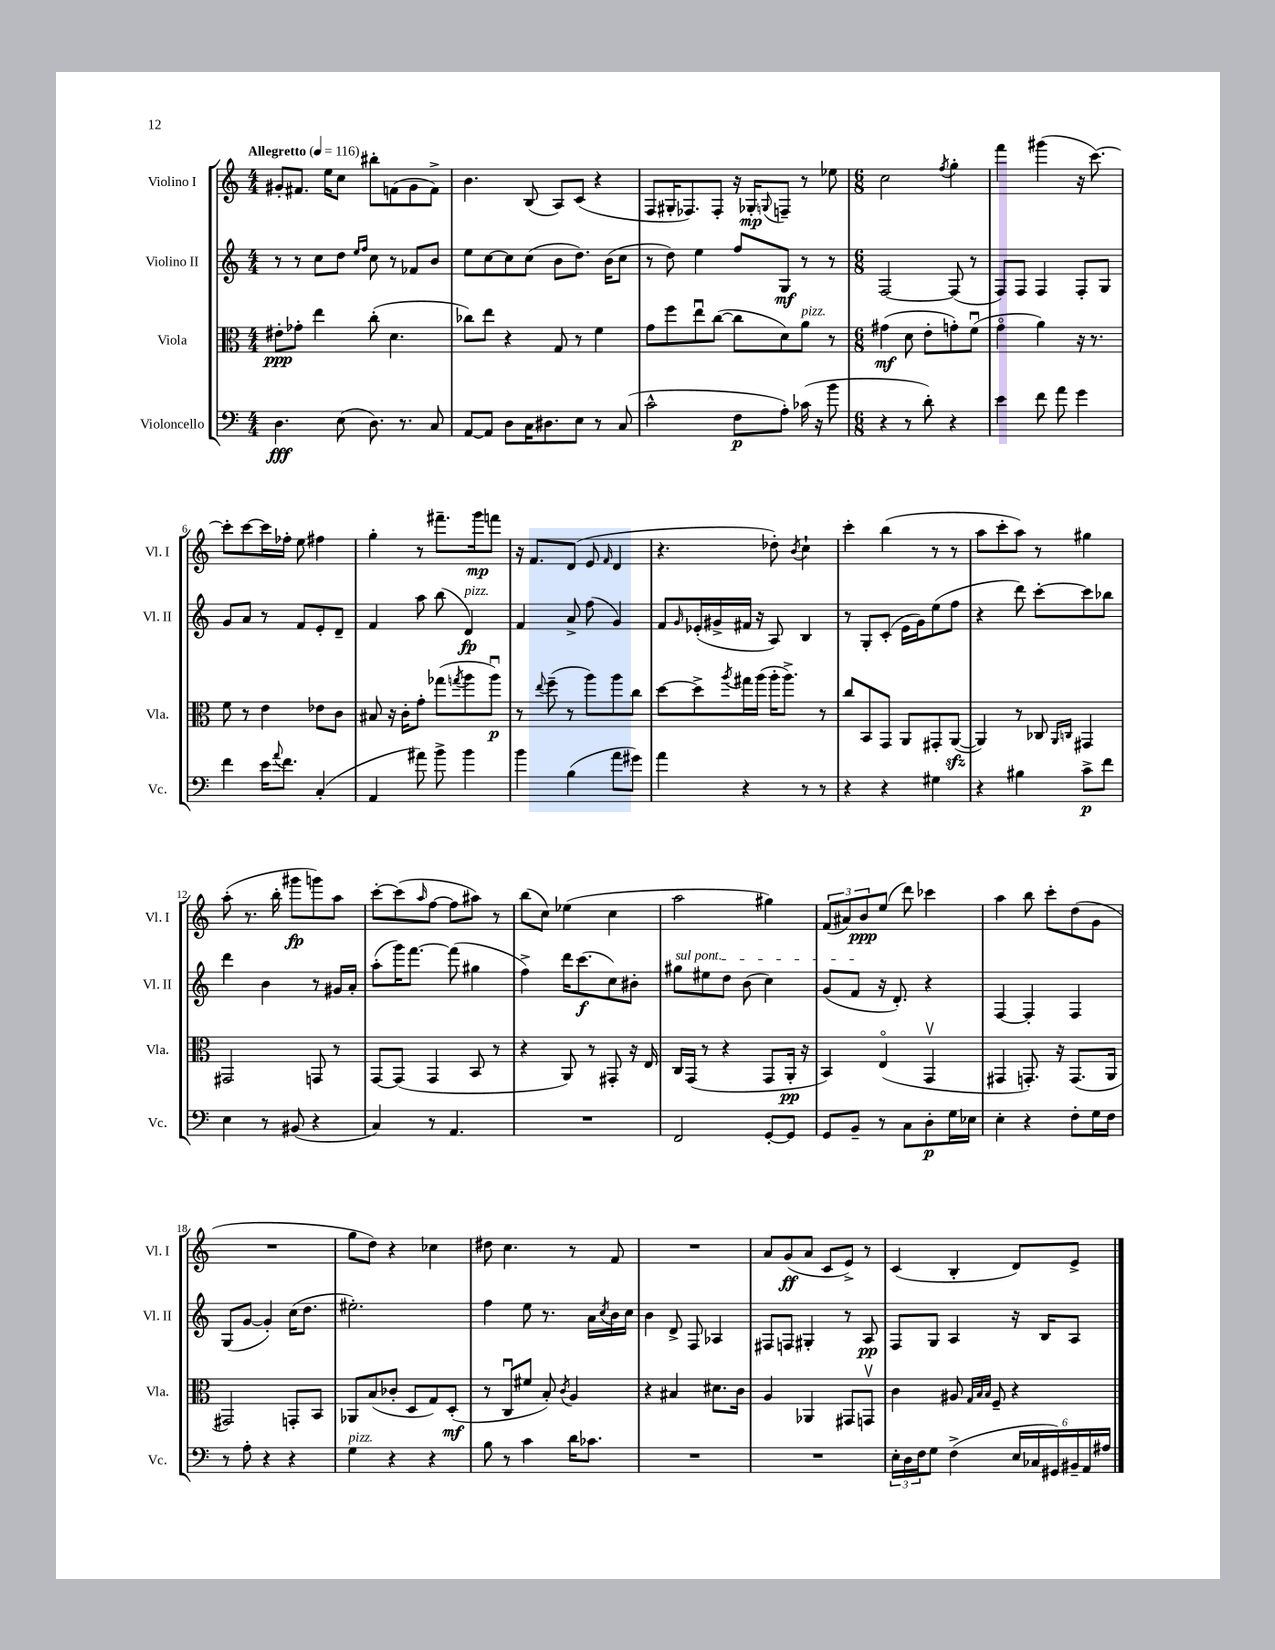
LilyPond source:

<<
\new StaffGroup <<
\new Staff = "s0" \with { instrumentName = "Violino I" shortInstrumentName = "Vl. I" } {
    \clef treble \key c \major \numericTimeSignature \time 4/4 \tempo "Allegretto" 4 = 116
    gis'8-. fis'8. e''16 c''8 bis''8-. f'8( gis'8 f'8->) |
    b'4. b8( a8) c'8( r4 |
    f8 gis16-. fes8.) fes8-. r16 ges16-.\mp \appoggiatura { g8 } f8-- r8 ees''8 |
    \numericTimeSignature \time 6/8 c''2 \acciaccatura { f''8 } g''4-. |
    f'''4 gis'''4( r16 c'''8.~) |
    c'''8-. c'''8~ c'''16 fes''16-. e''8 fis''4 |
    g''4-. r8 fis'''8.-- g'''16\mp f'''8 |
    r16 f'8. d'8( e'8 \grace { f'16 } d'4 |
    r4. des''8-.) \acciaccatura { b'8 } c''4-! |
    c'''4-. b''4( r8 r8 |
    a''8 c'''8-. a''8) r8 gis''4 |
    a''8-.( r8. b''16-. gis'''8\fp g'''8) a''8 |
    c'''8~-. c'''8( \grace { a''16 } f''8~ f''8 ais''8) r8 |
    b''8( c''8) ees''4( c''4 |
    a''2 gis''4) |
    \tuplet 3/2 { f'8( ais'8) b'8\ppp } e''8( d'''8) ces'''4 |
    a''4 b''8 c'''8-. d''8( g'8 |
    R2. |
    g''8 d''8) r4 ces''4 |
    dis''8 c''4. r8 f'8 |
    R2. |
    a'8 g'8\ff( a'8 c'8 e'8->) r8 |
    c'4( b4-. d'8) e'8-> \bar "|." |
}
\new Staff = "s1" \with { instrumentName = "Violino II" shortInstrumentName = "Vl. II" } {
    \clef treble \key c \major \numericTimeSignature \time 4/4
    r8 r8 c''8 d''8 \grace { e''16 f''16 } c''8 r8 fes'8 b'8 |
    e''8 c''8~ c''8 c''8( b'8 d''8.) b'16( c''8 |
    r8 d''8) e''4 f''8 g8\mf r8 r8 |
    \numericTimeSignature \time 6/8 f2~ f8( r8 |
    f8) f8 f4 f8-. g8 |
    g'8 a'8 r8 f'8 e'8-. d'8-- |
    f'4 a''8 b''8( d'4\fp^\markup { \italic "pizz." }) |
    f'4 a'8-> f''8( g'4) |
    f'8 \grace { g'16 } ees'16-.( gis'16-> fis'16 r16 a8) b4 |
    r8 g8-. c'8-.( e'16 g'16) e''8( f''8 |
    r4 d'''8) c'''8~-. c'''8 bes''8 |
    d'''4 b'4 r8 gis'16 a'16-. |
    a''8-.( g'''16) f'''8.~ f'''8( gis''4 |
    f''4->) d'''16 c'''8.\f( c''8) bis'8-. |
    \once \override TextSpanner.bound-details.left.text = \markup { \italic "sul pont." } gis''8\startTextSpan eis''8 d''8 b'8( c''4) |
    g'8( f'8\stopTextSpan r16 d'8.-.) r4 |
    f4~ f4-. f4 |
    g8( g'8~ g'4-.) c''16( d''8. |
    eis''2.-.) |
    f''4 e''8 r8. a'16 \acciaccatura { c''8 } b'16 c''16 |
    b'4 d'8-> f8 aes4 |
    fis8 f8 gis4-. r8 a8\pp |
    f8 g8 a4 r16 b16 a8 \bar "|." |
}
\new Staff = "s2" \with { instrumentName = "Viola" shortInstrumentName = "Vla." } {
    \clef alto \key c \major \numericTimeSignature \time 4/4
    eis'8-.\ppp ges'8-. e''4 c''8-.( d'4. |
    ces''8) e''8 r4 g8 r8 f'4 |
    g'8 f''8 e''8\downbow c''8~( c''8 d'8) a'8^\markup { \italic "pizz." } r8 |
    \numericTimeSignature \time 6/8 gis'4\mf( d'8 e'8-. g'8-.) f'8\downbow( |
    g'4\flageolet a'4) r16 r8. |
    f'8 r8 e'4 ees'8 c'8 |
    bis8 r16 c'16-. g'8-. ges''8( \acciaccatura { g''8 } a''8 a''8\downbow\p) |
    r8 \appoggiatura { e''8 } f''8--( r8 a''8) a''8 c''8 |
    d''8~ d''8-> \acciaccatura { a''8 } gis''16 a''16( a''16-. a''8.->) r8 |
    c''8 b,8 g,8 a,8 gis,8-. a,8~\sfz( |
    a,4) r8 ces8 \grace { a,16 c16 } gis,4 |
    gis,2 g,8 r8 |
    g,8~ g,8( g,4 b,8 r8 |
    r4 a,8) r8 gis,8-. r16 e16 |
    c16 g,16( r8 r4 g,8 a,16-.\pp r16 |
    b,4) e4\flageolet( g,4\upbow |
    gis,4 g,8.-.) r16 g,8.( a,16 |
    gis,2) g,8-. b,8 |
    aes,8 b8( ces'8-. d8 g8) d8-.\mf( |
    r8 c8\downbow fis'8 b8-.) \acciaccatura { c'8 } a4 |
    r4 bis4 dis'8. c'16 |
    a4 aes,4 gis,8 g,8\upbow |
    c'4 ais8 \grace { g32 b32 b32 } f8-- r4 \bar "|." |
}
\new Staff = "s3" \with { instrumentName = "Violoncello" shortInstrumentName = "Vc." } {
    \clef bass \key c \major \numericTimeSignature \time 4/4
    d4.\fff e8( d8.) r8. c8 |
    a,8~ a,8 d8 c16 dis8. e8 r8 c8( |
    c'2-^ f8\p a8-.) ces'16( r16 b'8 |
    \numericTimeSignature \time 6/8 r4 r8 d'8-.) r4 |
    e'4 f'8 a'8 g'4 |
    f'4 e'16 \appoggiatura { a'8 } f'8. c4-.( |
    a,4 ais'8) b'8-> b'4 |
    b'4 b4( a'8 gis'8) |
    a'4 r4 r8 r8 |
    r4 r4 gis4 |
    r4 bis4 c'8->\p f'8 |
    e4 r8 bis,8( r4 |
    c4) r8 a,4. |
    R2. |
    f,2 g,8~-. g,8 |
    g,8 b,8-- r8 c8 d8-.\p g16 ees16 |
    e4-. r4 f8-. g16 f16 |
    r8 a8-. r4 r4 |
    g4^\markup { \italic "pizz." } r4 r4 |
    b8 r8 c'4 d'16 ces'8. |
    R2. |
    R2. |
    \tuplet 3/2 { e16-. d16 f16 } g8 f4->( \tuplet 6/4 { e16 ces16 gis,16) bis,16-- a,16 ais16 } \bar "|." |
}
>>
>>
